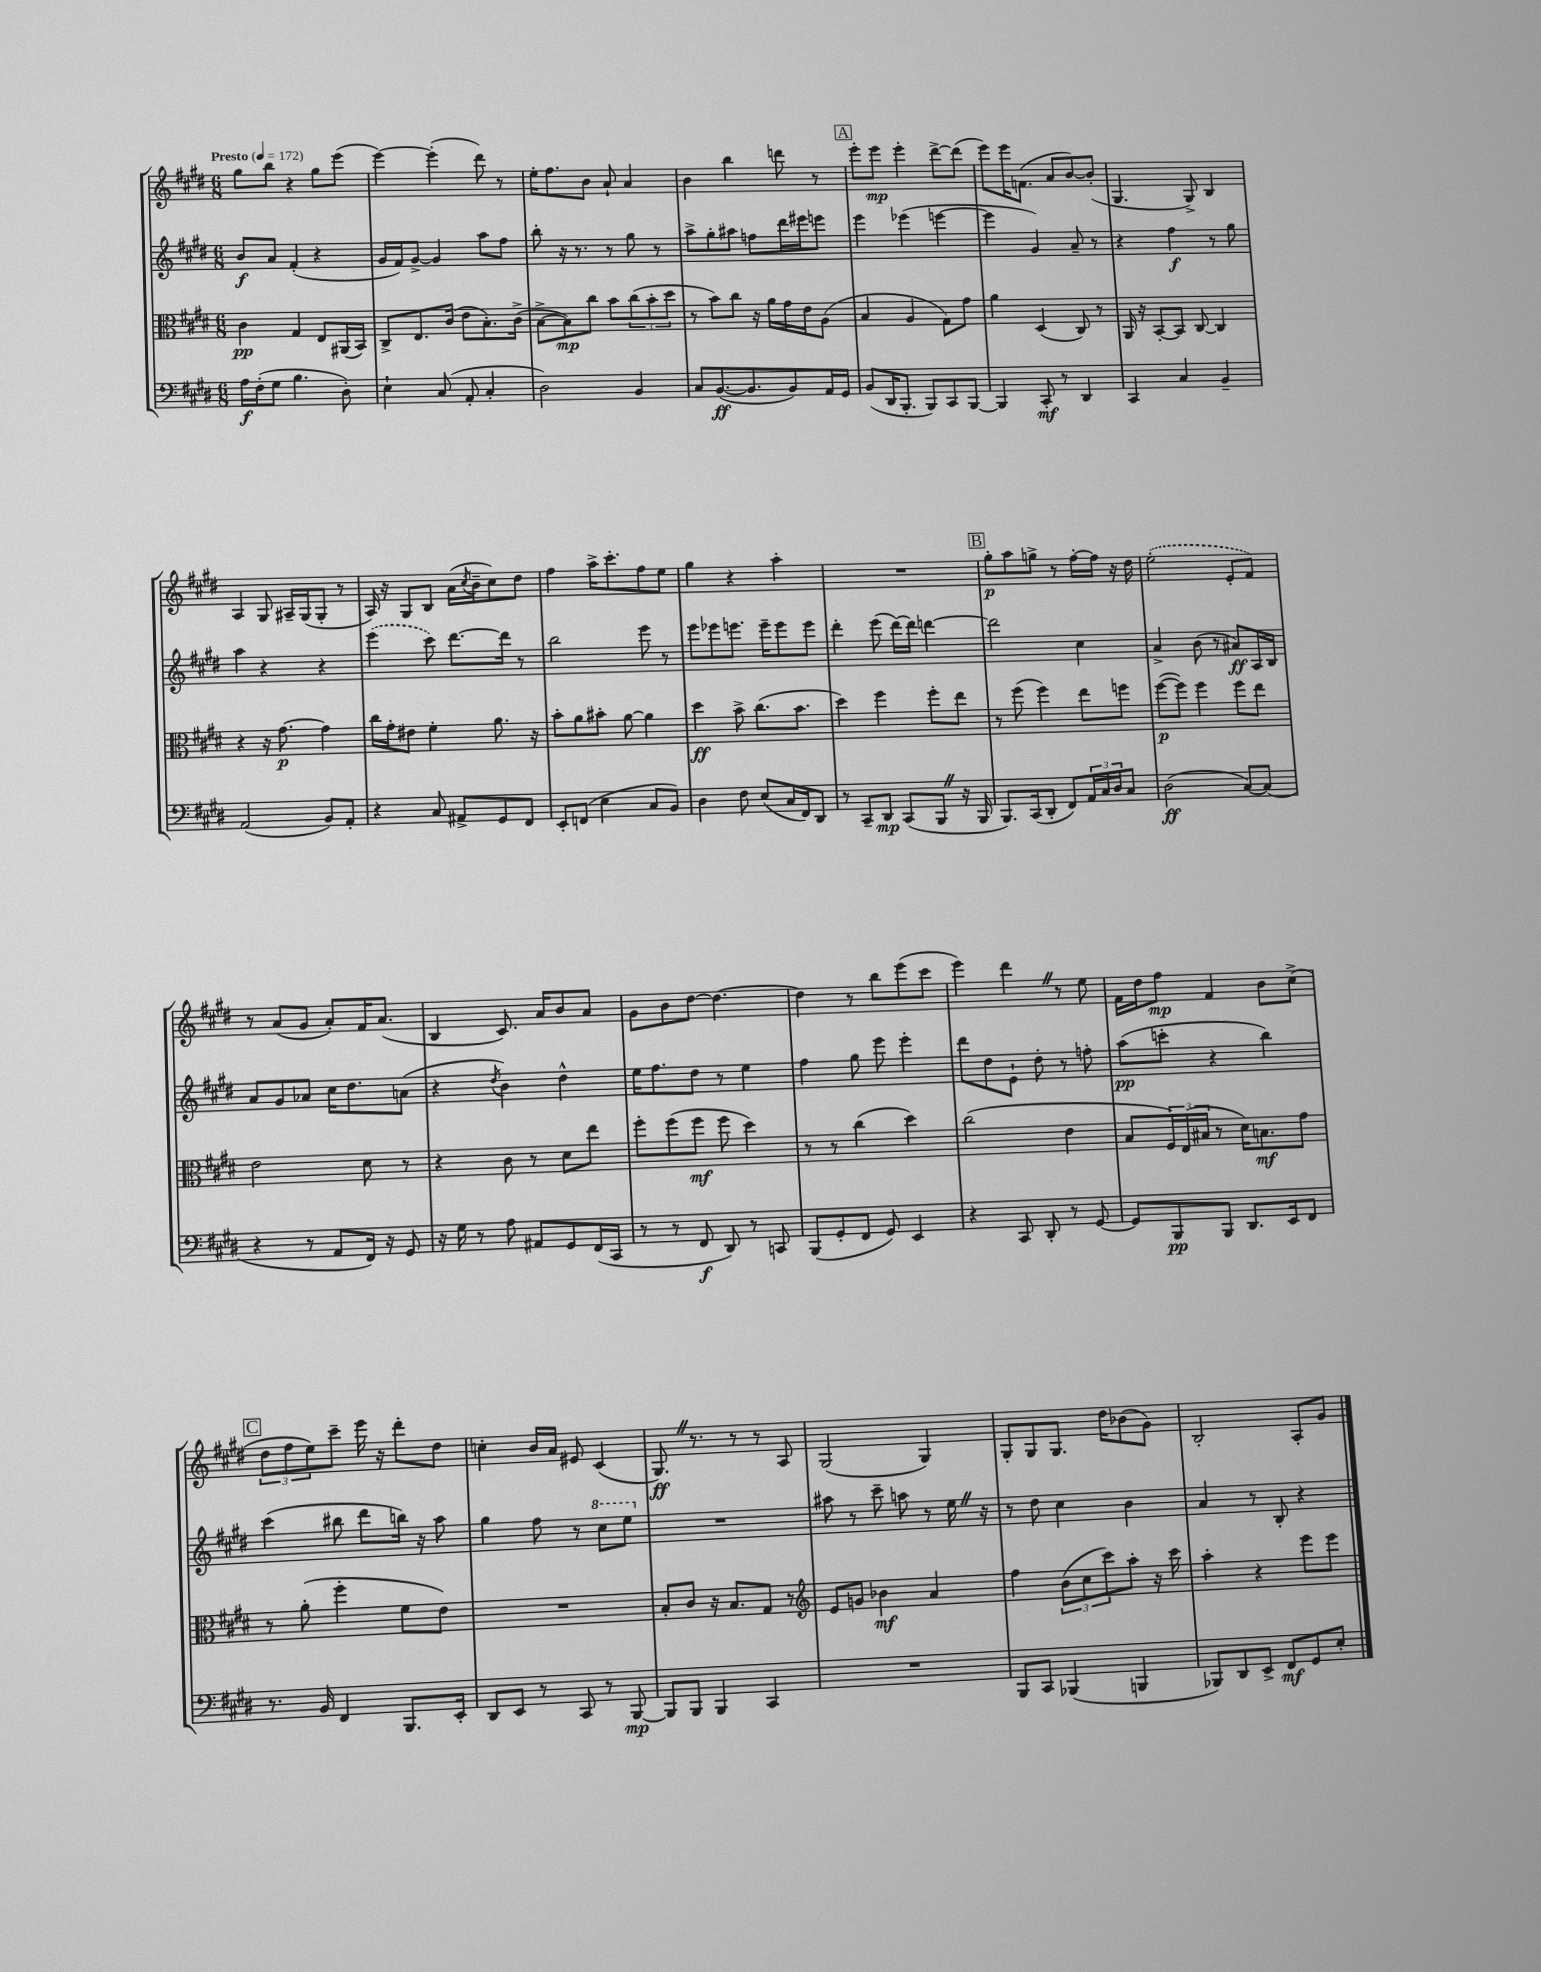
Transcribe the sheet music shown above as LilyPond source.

<<
\new StaffGroup <<
\new Staff = "s0" {
    \clef treble \key e \major \numericTimeSignature \time 6/8 \tempo "Presto" 4 = 172
    gis''8 b''8 r4 gis''8 e'''8( |
    e'''4~) e'''4-.( dis'''8) r8 |
    e''16-. fis''8. b'8 a'8-! a'4 |
    b'4 b''4 d'''8 r8 |
    \mark \markup { \box "A" } e'''8-. e'''8\mp e'''4-. dis'''8~-> dis'''8( |
    e'''8) e'''16 f'8.( a'8 b'8~) b'8-.( |
    gis4. gis8->) b4 |
    a4 gis8 ais16-- gis16( gis8-. r8 |
    a16) r16 gis8 b8 a'16( \acciaccatura { cis''8 } b'16-- cis''8) dis''8 |
    fis''4 a''16-> cis'''8.-. fis''8 e''8 |
    gis''4 r4 a''4-. |
    R2. |
    \mark \markup { \box "B" } gis''8-.\p a''8 g''8-> r8 fis''16~-. fis''16 r16 dis''16 |
    \once \slurDashed e''2-.( e'8-. fis'8) |
    r8 a'8( gis'8 a'8-.) fis'16 a'8.( |
    b4 cis'8.) a'16 b'8 a'8 |
    gis'8 b'8 dis''8~ dis''4.~ |
    dis''4 r8 b''8 e'''8( cis'''8 |
    e'''4) dis'''4 \once \override BreathingSign.text = \markup { \musicglyph "scripts.caesura.straight" } \breathe r8 e''8 |
    fis'16 dis''16 fis''8\mp fis'4 b'8 cis''8->( |
    \mark \markup { \box "C" } \tuplet 3/2 { dis''8 fis''8 e''8) } cis'''8-- e'''16 r16 dis'''8-. dis''8 |
    c''4-. b'16 a'16 eis'8 cis'4( |
    gis8.\ff) \once \override BreathingSign.text = \markup { \musicglyph "scripts.caesura.straight" } \breathe r8. r8 r8 a8 |
    gis2( gis4) |
    gis8-. gis8 gis8. dis''16 bes'8( gis'8) |
    b2-. a8-. gis'8 \bar "|." |
}
\new Staff = "s1" {
    \clef treble \key e \major \numericTimeSignature \time 6/8
    b'8\f a'8 fis'4-.( r4 |
    gis'16 fis'16) gis'8~-> gis'4 a''8 fis''8 |
    b''8-. r16 r8. r8 gis''8 r8 |
    a''8-> gis''8-. ais''8 f''8 dis'''16 eis'''16 e'''8 |
    \mark \markup { \box "A" } e'''4 ees'''4( e'''4~ |
    e'''4 gis'4) a'8-- r8 |
    r4 fis''4\f r8 gis''8 |
    a''4 r4 r4 |
    \once \slurDashed e'''4( cis'''8) dis'''8.~ dis'''16 r8 |
    b''2 e'''8 r8 |
    e'''8 ees'''8 e'''8. e'''16-- e'''8 e'''8 |
    dis'''4-. e'''8( dis'''16~) dis'''16 d'''4~ |
    \mark \markup { \box "B" } d'''2 cis''4 |
    a'4-> b'8( r8 ais'8\ff) a16 b16 |
    a'8 gis'8 aes'8 cis''16 dis''8. a'8( |
    r4 \acciaccatura { dis''8 } b'4) dis''4-^ |
    e''16 fis''8. dis''8 r8 e''4 |
    fis''4 gis''8 e'''8 e'''4-. |
    dis'''8 dis''8 e'8-! dis''8-. r8 f''8-. |
    a''8\pp( c'''8-. r4 b''4) |
    \mark \markup { \box "C" } cis'''4( bis''8 dis'''8 b''16) r16 a''8 |
    gis''4 fis''8 r8 \ottava #1 cis'''8 e'''8 \ottava #0 |
    R2. |
    ais''8 r8 cis'''8-- a''8 r8 e''16 \once \override BreathingSign.text = \markup { \musicglyph "scripts.caesura.straight" } \breathe r16 |
    r8 dis''8 cis''4 b'4 |
    a'4 r8 b8-. r4 \bar "|." |
}
\new Staff = "s2" {
    \clef alto \key e \major \numericTimeSignature \time 6/8
    cis'4\pp gis4 e8 ais,16( b,16) |
    cis8-> e8. cis'16( e'8 b8.-.) cis'16->( |
    b8~-> b8\mp) cis''8 b'8 \tuplet 3/2 { cis''8( b'8-. dis''8 } |
    r8 b'8) cis''8 r16 a'16 gis'16 e'16 a8( |
    \mark \markup { \box "A" } b4 a4 gis8) gis'8 |
    a'4 dis4( cis8) r8 |
    a,16 r16 b,8~-. b,8 cis8~ cis4 |
    r4 r16 gis'8.~\p gis'4 |
    cis''16 gis'16-. eis'8 fis'4-. a'8. r16 |
    b'8-. a'8 bis'8-. a'8~ a'4 |
    dis''4\ff b'8-> cis''8.( b'8. |
    dis''4) fis''4 fis''8-. e''8 |
    \mark \markup { \box "B" } r8 fis''8( fis''4) e''8 f''8 |
    fis''8~\p( fis''8) fis''4 fis''8 e''8 |
    e'2 dis'8 r8 |
    r4 cis'8 r8 dis'8 e''8 |
    fis''8-. fis''8( fis''8\mf fis''8 dis''4) |
    r8 r8 cis''4( dis''4) |
    cis''2( e'4 |
    b8 \tuplet 3/2 { fis16) e16( bis16 } r8 dis'16) b8.\mf gis'8 |
    \mark \markup { \box "C" } r8 a'8-.( fis''4-. fis'8 e'8) |
    R2. |
    b8-. cis'8 r16 b8. gis8 r8 |
    \clef treble e'8 g'8 bes'4\mf a'4 |
    fis''4 \tuplet 3/2 { b'8( cis''8 cis'''8) } a''8-. r16 cis'''16 |
    a''4-. r4 e'''8 e'''8 \bar "|." |
}
\new Staff = "s3" {
    \clef bass \key e \major \numericTimeSignature \time 6/8
    a16\f fis16-.( gis8 b4. dis8-.) |
    e4-! cis8( a,8-. cis4-. |
    dis2) b,4 |
    cis8 b,8.~\ff( b,8. b,8) a,16 gis,16 |
    \mark \markup { \box "A" } b,8( dis,16 b,,8.-. b,,8) cis,8 b,,8~ |
    b,,4 cis,8-.\mf r8 dis,4 |
    cis,4 cis4 b,4-- |
    a,2( b,8) a,8-. |
    r4 cis8 ais,8-> gis,8 fis,8 |
    e,8-. f,8( e4 cis8 b,8) |
    dis4 fis8 e8( cis16 fis,16) dis,8 |
    r8 cis,8-- dis,8\mp cis,8( b,,8 \once \override BreathingSign.text = \markup { \musicglyph "scripts.caesura.straight" } \breathe r16 b,,16 |
    \mark \markup { \box "B" } b,,8.) cis,16( dis,8-. fis,8) \tuplet 3/2 { a,16 cis16 dis16 } cis8 |
    dis2\ff( cis8~) cis8( |
    r4 r8 a,8 fis,16) r16 gis,8 |
    r16 gis16 r8 a8 ais,8 gis,8 fis,16( cis,16 |
    r8 r8 fis,8\f dis,8) r8 c,8 |
    b,,8( gis,8-. fis,8 gis,8) e,4 |
    r4 cis,8 dis,8-. r8 gis,8~ |
    gis,8 b,,8\pp b,,8 dis,8. e,16 fis,8 |
    \mark \markup { \box "C" } r8. b,16 fis,4 b,,8. e,16-. |
    dis,8 e,8 r8 cis,8 r8 b,,8~\mp |
    b,,8 b,,8 b,,4 cis,4 |
    R2. |
    b,,8 cis,8 bes,,4( b,,4 |
    bes,,8) dis,8 e,8-> fis,8\mf gis,8 e8-. \bar "|." |
}
>>
>>
\layout { \context { \Score \remove "Bar_number_engraver" } }
